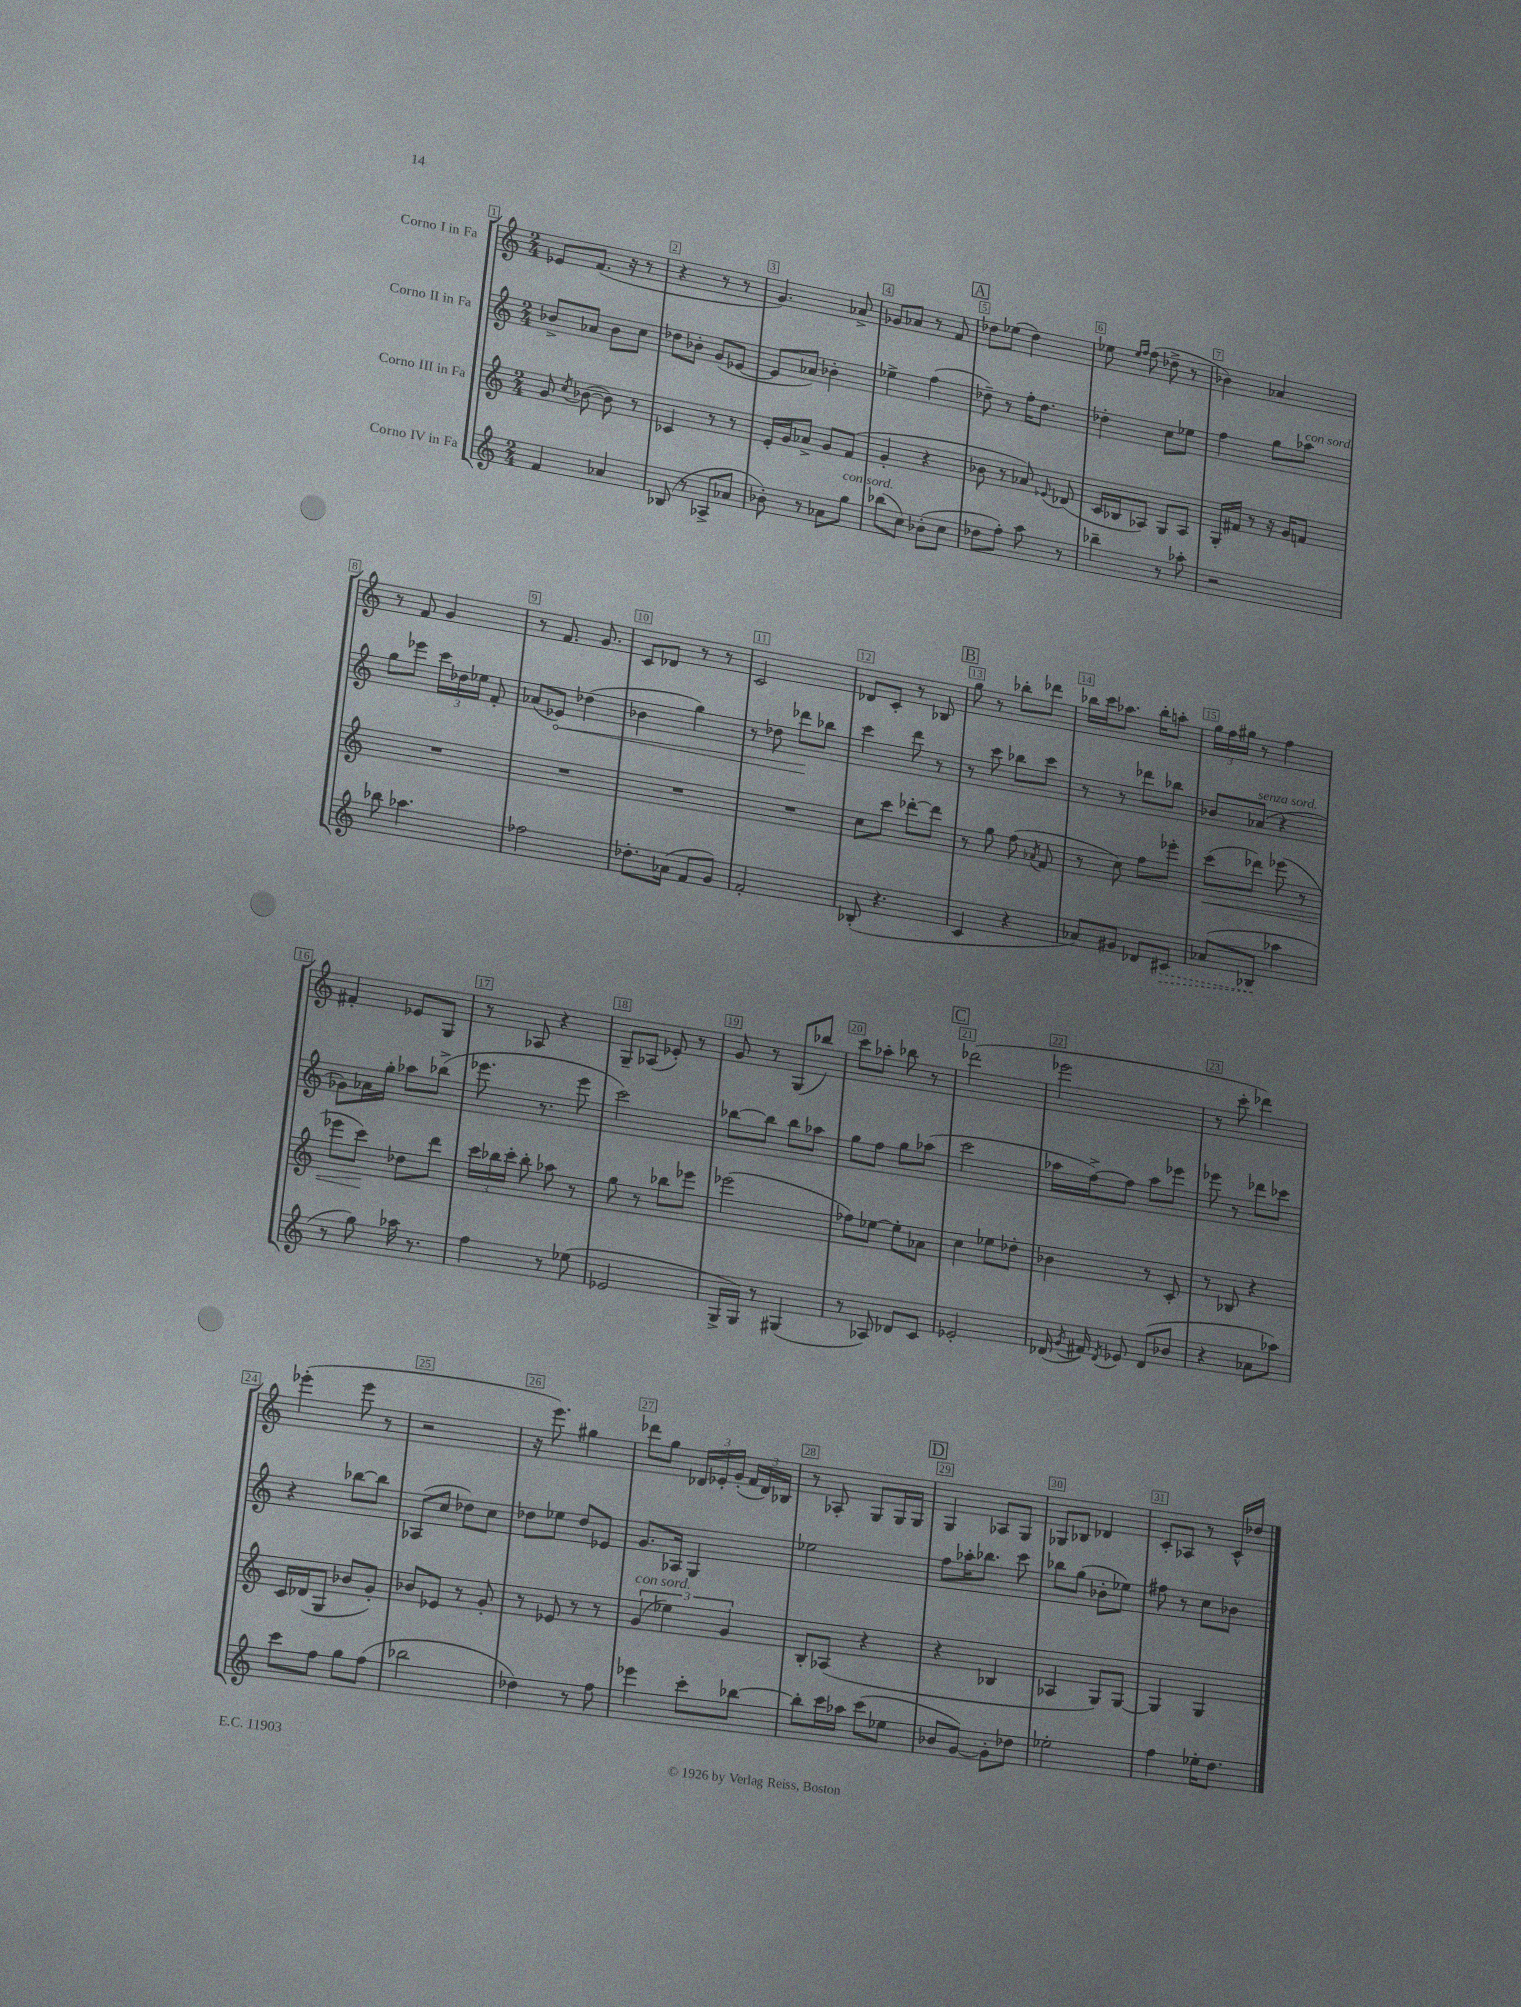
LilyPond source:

<<
\new StaffGroup <<
\new Staff = "s0" \with { instrumentName = "Corno I in Fa" } {
    \clef treble \key c \major \numericTimeSignature \time 2/4
    \autoBeamOff ees'8[ f'8.]( r16 r8 |
    r4 r8 r8 |
    g'4.) aes'8-> |
    ges'8[ aes'8] r8 f'8 |
    \mark \markup { \box "A" } des''8[ ees''8]( des''4) |
    ees''8 \grace { ees''16[ f''16] } f''8( des''8-> r8 |
    bes'4) aes'4 |
    r8 f'8 g'4 |
    r8 f'8. g'8. |
    c'8[ des'8] r8 r8 |
    c'2 |
    des'8[ c'8]-. r8 bes8 |
    \mark \markup { \box "B" } g''8 r8 bes''8[-. des'''8] |
    bes''16[ c'''16 aes''8.] bes''16[-. a''8]-. |
    \tuplet 3/2 { g''16[ f''16 gis''16] } r8 f''4 |
    fis'4-. ees'8[ g8] |
    r8 aes8 r4 |
    g8[-- aes8]( ees'8-.) r8 |
    g'8 r8 g8[( bes''8]) |
    c'''8[ aes''8]-. bes''8 r8 |
    \mark \markup { \box "C" } des'''2( |
    ees'''2 |
    r8 c'''8-. des'''4) |
    ees'''4-.( ees'''8 r8 |
    r2 |
    r16 e'''8.) gis''4 |
    des'''8[ g''8] \tuplet 3/2 { des'16[ ees'16-. g'16]-.( } \tuplet 3/2 { f'16[ des'16) bes16] } |
    r8 aes8-. g8[ g16 g16] |
    \mark \markup { \box "D" } g4 aes8[ g8] |
    ges8[ bes8] des'4 |
    c'8[-. aes8] r8 c'16[-^ des''16] \bar "|." |
}
\new Staff = "s1" \with { instrumentName = "Corno II in Fa" } {
    \clef treble \key c \major \numericTimeSignature \time 2/4
    \autoBeamOff bes'8[-> aes'8] bes'8[ c''8] |
    des''8[ bes'8]-. g'8[( ees'8]~ |
    ees'8[ aes'8]) bes'4-. |
    ees''4-> f''4( |
    \mark \markup { \box "A" } des''8--) r8 f''16[-. des''8.] |
    des''4-. c''8[ ees''8] |
    f''4 g''8[ aes''8]^\markup { \italic "con sord." } |
    g''8[ ees'''8] \tuplet 3/2 { c'''16[ des''16 ees''16] } f'8-. |
    aes'8[( \once \override Hairpin.circled-tip = ##t ees'8]\<) des''4( |
    bes'4 g''4) |
    r8 des''8 des'''8[\! bes''8] |
    c'''4 d'''8 r8 |
    \mark \markup { \box "B" } r8 c'''8 bes''8[ c'''8] |
    r8 r8 des'''8[ bes''8] |
    bes'8[ aes'8]^\markup { \italic "senza sord." }( r4 |
    ges'8[) aes'16 g''16]-. aes''8[ bes''8]->( |
    ees'''8. r8. ees'''8 |
    c'''2) |
    bes''8[~ bes''8] bes''8[ aes''8] |
    g''8[ f''8] g''8[ aes''8]( |
    \mark \markup { \box "C" } c'''2 |
    aes''16[ f''16~->) f''8] aes''8[ ees'''8] |
    ees'''8 r8 des'''8[ ces'''8] |
    r4 bes''8[~ bes''8] |
    aes8[( c''8] des''8[) c''8] |
    des''8[ ees''8] des''8[ ees'8] |
    g'8.[ aes16] g4 |
    ees''2 |
    \mark \markup { \box "D" } f''8[ aes''16-. bes''8.] c'''8 |
    bes''8[ g''8]( bes'8[-. ees''8]) |
    fis''8 r8 c''8[ bes'8] \bar "|." |
}
\new Staff = "s2" \with { instrumentName = "Corno III in Fa" } {
    \clef treble \key c \major \numericTimeSignature \time 2/4
    \autoBeamOff g'8 \acciaccatura { c''8 } bes'8~( bes'8) r8 |
    ces'4 r8 r8 |
    e'16[-. g'16 aes'8]-> g'8[ f'8]( |
    g'4-. r4 |
    \mark \markup { \box "A" } bes'8 r8 aes'8) \appoggiatura { ees'8 } des'8( |
    c'16[ bes16 aes8]) g8[ aes8] |
    g16[-. fis'16] r8 r16 g'16[ f'8] |
    R2 |
    R2 |
    R2 |
    R2 |
    c''8[ c'''8] des'''8[~-. des'''8] |
    \mark \markup { \box "B" } r8 g''8 f''8( \acciaccatura { aes'8 } f'8 |
    r8 c''8) f''8[ ees'''8]-. |
    c'''8[\<( des'''8]) ees'''8( r8 |
    ees'''8[ c'''8]\!) des''8[ d'''8] |
    \tuplet 3/2 { c'''16[ bes''16 c'''16]-. } bes''8-. aes''8 r8 |
    g''8 r8 bes''8[ ees'''8] |
    ees'''2( |
    fes''8[) ees''8]~ ees''8[-. aes'8] |
    \mark \markup { \box "C" } c''4 ees''8[ des''8]-. |
    bes'4 r8 c'8-. |
    r8 bes8 r4 |
    c'16[ des'16( g8] bes'8[ g'8]-.) |
    bes'8[ ees'8] r8 g'8-. |
    r8 ees'8 r8 r8 |
    \tuplet 3/2 { g'4^\markup { \italic "con sord." }( ees''4) g'4 } |
    b8[-. aes8]( r4 |
    \mark \markup { \box "D" } r4 bes4 |
    aes4 g8[) g8]~ |
    g4 g4 \bar "|." |
}
\new Staff = "s3" \with { instrumentName = "Corno IV in Fa" } {
    \clef treble \key c \major \numericTimeSignature \time 2/4
    \autoBeamOff f'4 aes'4 |
    bes8( r8 aes8[-> aes'8] |
    bes'8-.) r8 aes'8[ g''8]^\markup { \italic "con sord." } |
    bes''8[( c''8]) bes'8[-.( c''8] |
    \mark \markup { \box "A" } des''8[ f''8]-.) a''8 r8 |
    bes''4-- r8 aes''8-. |
    r2 |
    bes''8 aes''4. |
    fes''2 |
    des''8.[-. aes'16]( f'8[ g'8]) |
    f'2-. |
    bes8-.( r4. |
    \mark \markup { \box "B" } c'4 r4 |
    aes'8[) gis'8] des'8[ \once \override Hairpin.style = #'dashed-line cis'8]\> |
    aes'8[( bes8]\! aes''4 |
    r8 g''8) aes''16 r8. |
    f''4 r8 ees''8( |
    ees'2 |
    g16[-> g16]) r8 gis4( |
    r8 aes8) des'8[ c'8] |
    \mark \markup { \box "C" } ees'2-. |
    des'16( \acciaccatura { g'8 } fis'16) \acciaccatura { des'8 } ees'8 des'8[( bes'8] |
    r4 aes'8[ aes''8]) |
    c'''8[ f''8] g''8[ f''8]( |
    bes''2 |
    des''4) r8 f''8 |
    ees'''4 c'''8[-. bes''8]~ |
    bes''8[-. c'''16 aes''16] c'''8[( ees''8] |
    \mark \markup { \box "D" } bes'8[ g'8]~) g'8[-. des''8] |
    ees''2-. |
    f''4 ees''16[-. d''8.] \bar "|." |
}
>>
>>
\layout { \context { \Score \override BarNumber.break-visibility = ##(#f #t #t) barNumberVisibility = #all-bar-numbers-visible \override BarNumber.stencil = #(make-stencil-boxer 0.1 0.3 ly:text-interface::print) } }
